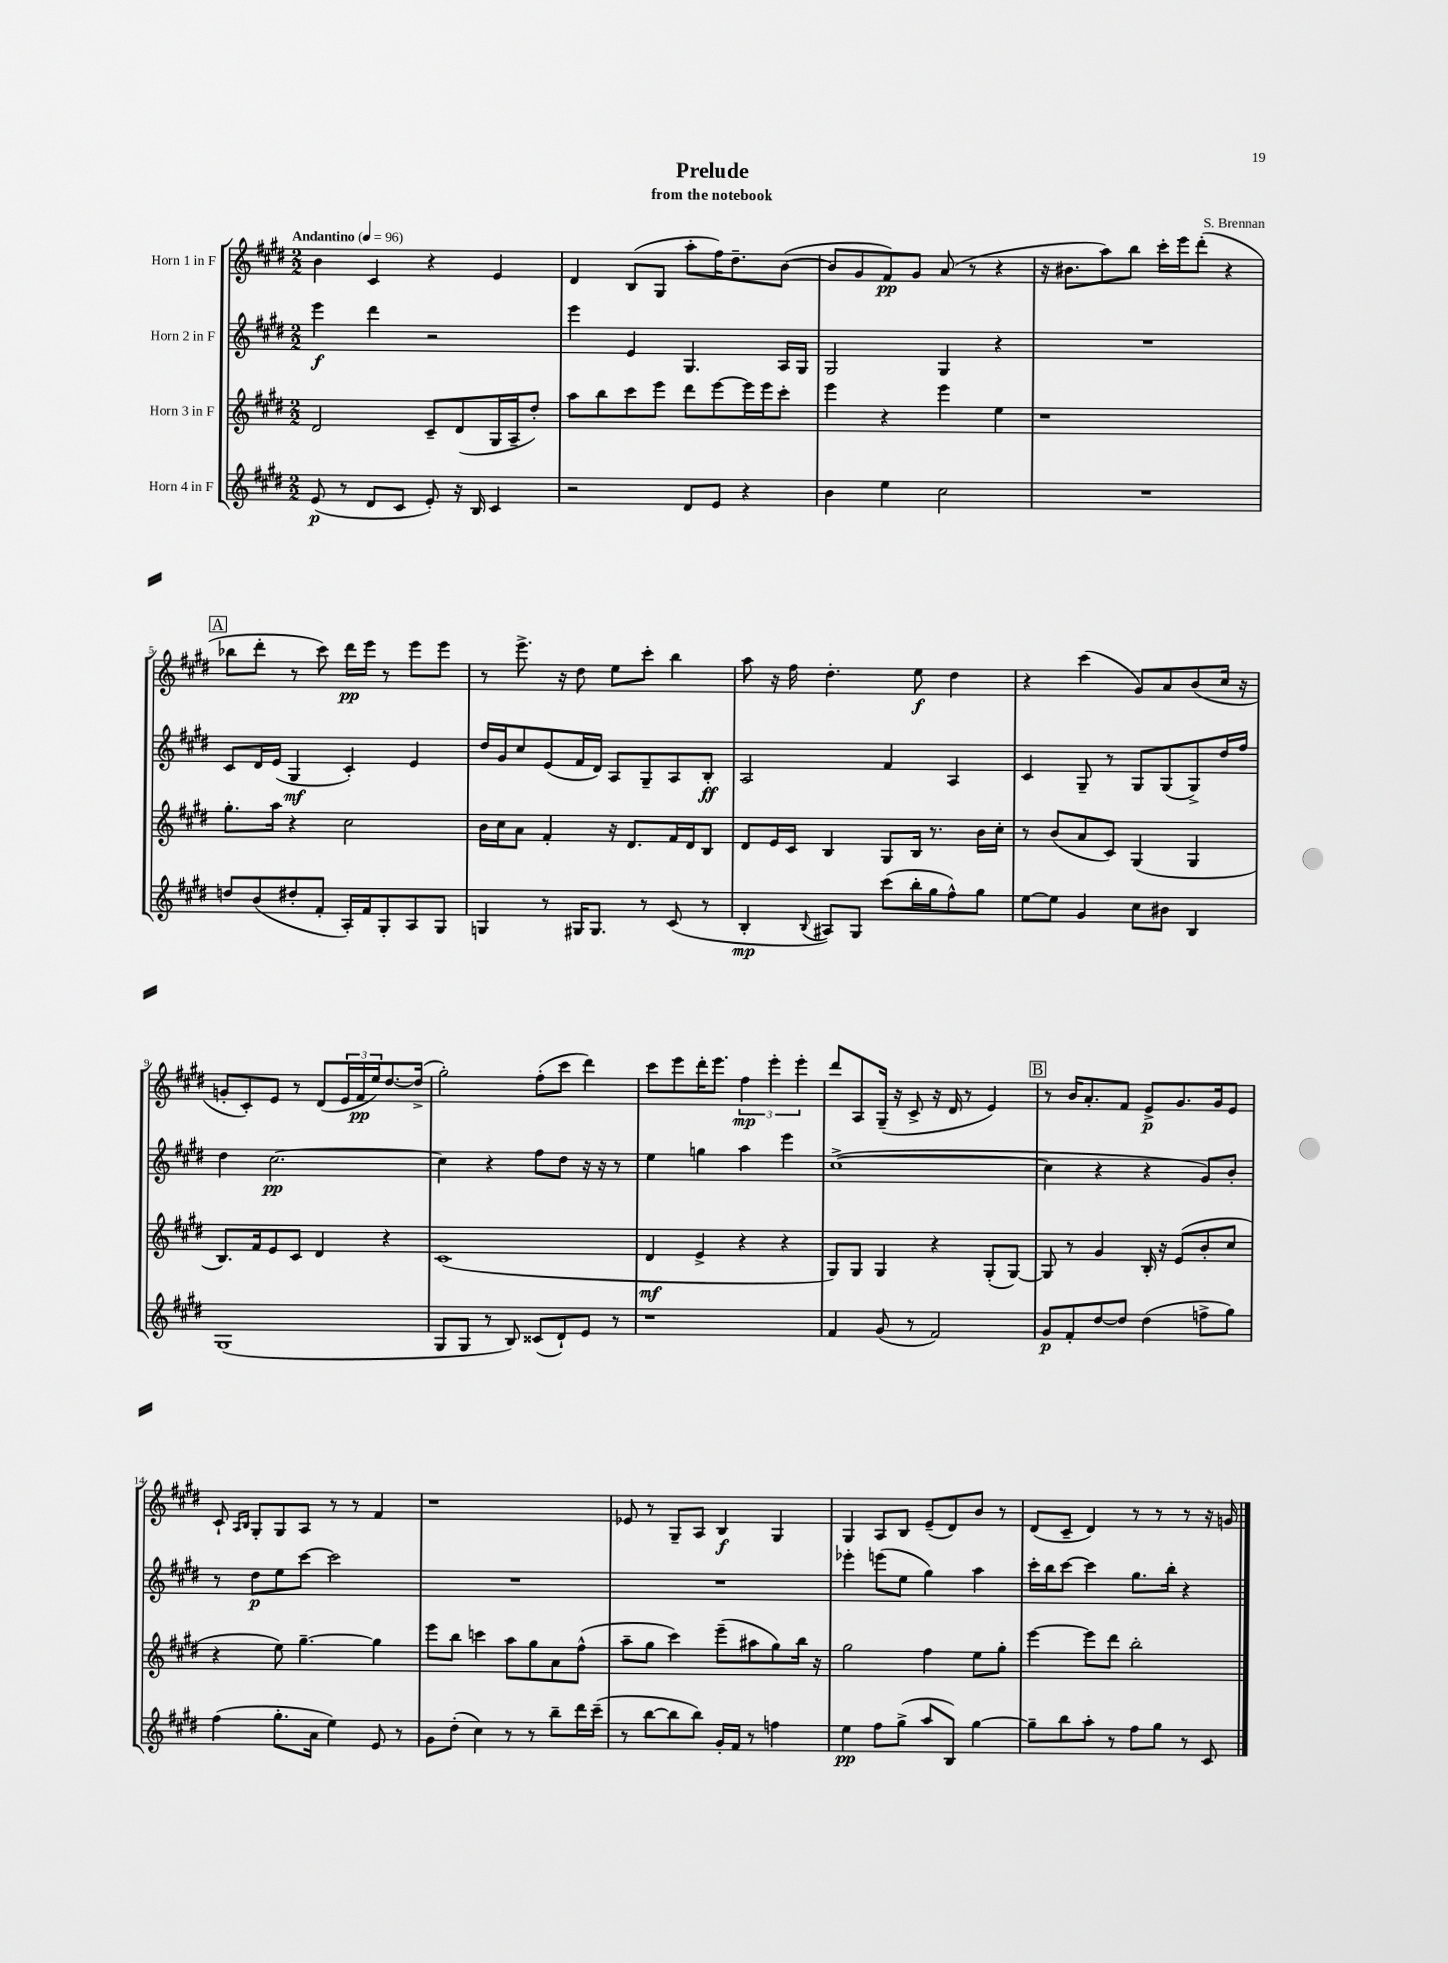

**kern	**kern	**kern	**kern
*staff4	*staff3	*staff2	*staff1
*clefG2	*clefG2	*clefG2	*clefG2
*k[f#c#g#d#]	*k[f#c#g#d#]	*k[f#c#g#d#]	*k[f#c#g#d#]
*M2/2	*M2/2	*M2/2	*M2/2
*MM96	*MM96	*MM96	*MM96
(8e	2d#	4eee	4b
8r	.	.	.
8d#	.	4ddd#	4c#
8c#	.	.	.
8e')	8c#~	2r	4r
16r	(8d#	.	.
16B	.	.	.
4c#	16G#	.	4e
.	16A~	.	.
.	8dd#')	.	.
=	=	=	=
2r	8aa	4eee	4d#
.	8bb	.	.
.	8ccc#	4e	(8B
.	8eee	.	8G#
8d#	8ddd#	4.G#	8aa'
8e	[8eee	.	16ff#)
.	.	.	8.dd#~
4r	16eee]	.	.
.	16eee	.	.
.	8ccc#'	16A	([8b
.	.	16G#	.
=	=	=	=
4b	4eee	2G#	8b]
.	.	.	8g#
4ee	4r	.	8f#)
.	.	.	8g#
2cc#	4eee	4G#	(8a
.	.	.	8r
.	4ee	4r	4r
=	=	=	=
1r	1r	1r	16r
.	.	.	8.b#
.	.	.	8aa)
.	.	.	8bb
.	.	.	16ccc#'
.	.	.	16eee
.	.	.	(8ddd#'
.	.	.	4r
=	=	=	=
8dd	8.gg#'	8c#	8bb-
(8b	.	16d#	8ddd#'
.	16aa	(16e	.
8dd#'	4r	4G#	8r
8f#'	.	.	8ccc#)
16A')	2cc#	4c#')	16ddd#
16f#	.	.	16eee
8G#'	.	.	8r
8A	.	4e	8eee
8G#	.	.	8eee
=	=	=	=
4G	16b	16dd#	8r
.	16cc#	16g#	.
.	8a	8cc#	8.eee^
8r	4f#'	(8e	.
.	.	.	16r
16G#	.	16f#	8dd#
8.G#	.	16d#)	.
.	16r	8A	8ee
.	8.d#	.	.
8r	.	8G#~	8ccc#'
(8c#	16f#	8A	4bb
.	16d#	.	.
8r	8B	8B'	.
=	=	=	=
4B'	8d#	2A	8aa
.	16e	.	16r
.	16c#	.	16ff#
8qqB	.	.	.
8A#)	4B	.	4.dd#'
8G#	.	.	.
(8ccc#	8G#	4f#	.
16bb'	16B	.	8ee
16gg#	8.r	.	.
8ff#^^)	.	4A	4dd#
8gg#	16b	.	.
.	16cc#'	.	.
=	=	=	=
[8ee	8r	4c#	4r
8ee]	(8b	.	.
4g#	8a	8G#~	(4ccc#
.	8c#)	8r	.
8cc#	(4G#	8G#	8g#)
8b#	.	(8G#	8a
4B	4G#	8G#^)	(8b
.	.	16dd#	16cc#
.	.	16ff#	16r
=	=	=	=
(1G#	8.B)	4dd#	8g'
.	.	.	8c#')
.	16f#	.	.
.	8e	[2.cc#	8e
.	8c#	.	8r
.	4d#	.	(8d#
.	.	.	24e
.	.	.	24f#
.	.	.	24ee)
.	4r	.	[8.dd#
.	.	.	(16dd#^]
=	=	=	=
8G#	(1c#	4cc#]	2gg#')
8G#	.	.	.
8r	.	4r	.
8B)	.	.	.
(8c##	.	8ff#	(8ff#'
8d#`)	.	8dd#	8ccc#
8e	.	16r	4ddd#)
.	.	16r	.
8r	.	8r	.
=	=	=	=
1r	4d#	4ee	8ccc#
.	.	.	8eee
.	4e^	4gg	16ddd#'
.	.	.	8.eee
.	4r	4aa	6ff#
.	.	.	6eee'
.	4r	4eee	.
.	.	.	6eee'
=	=	=	=
4f#	8G#)	([1cc#^	8ddd#
.	8G#	.	8A
(8g#	4G#	.	(16G#~
.	.	.	16r
8r	.	.	8c#^
2f#)	4r	.	16r
.	.	.	16d#
.	.	.	8r
.	(8G#'	.	4e)
.	[8G#)	.	.
=	=	=	=
8g#	8G#]	4cc#]	8r
8f#'	8r	.	16b
.	.	.	8.a'
[8dd#	4g#	4r	.
8dd#]	.	.	8f#
(4dd#	16B'	4r	8e^
.	16r	.	.
.	(8e	.	8.g#
8ff^	8b'	8g#)	.
.	.	.	16g#
8gg#)	8cc#	8b'	8e
=	=	=	=
(4ff#	4r	8r	8c#`
.	.	.	16qqA
.	.	.	16qqB
.	.	8dd#	8G#'
8.gg#'	8ee)	8ee	8G#
.	[4.gg#~	[8ccc#	8A
16a	.	.	.
4ee)	.	2ccc#]	8r
.	.	.	8r
8e	4gg#]	.	4f#
8r	.	.	.
=	=	=	=
8g#	8eee	1r	1r
(8dd#'	8bb	.	.
4cc#)	4ccc	.	.
8r	8aa	.	.
8r	8gg#	.	.
8bb~	8a	.	.
16ddd#	(8ff#^^	.	.
(16ccc#~	.	.	.
=	=	=	=
8r	8aa~	1r	8e-
[8bb	8gg#	.	8r
8bb]	4ccc#)	.	8G#~
8bb)	.	.	8A
16g#'	(8eee~	.	4B
16f#	.	.	.
8r	8aa#	.	.
4ff	8gg#)	.	4G#
.	16bb	.	.
.	16r	.	.
=	=	=	=
4ee	2gg#	4eee-'	4G#
8ff#	.	(8eee	8A
(8gg#^	.	8ee	8B
8aa	4ff#	4gg#)	(8e~
8B)	.	.	8d#)
[4gg#	8ee	4aa	8b
.	8gg#'	.	8r
=	=	=	=
8gg#~]	[4eee	16ccc#'	(8d#
.	.	16bb	.
8bb	.	[8ccc#	8c#~
8aa'	8eee]	4ccc#]	4d#)
8r	8ddd#	.	.
8ff#	2bb'	8.gg#	8r
8gg#	.	.	8r
.	.	16bb'	.
8r	.	4r	8r
8c#	.	.	16r
.	.	.	16g
==	==	==	==
*-	*-	*-	*-
